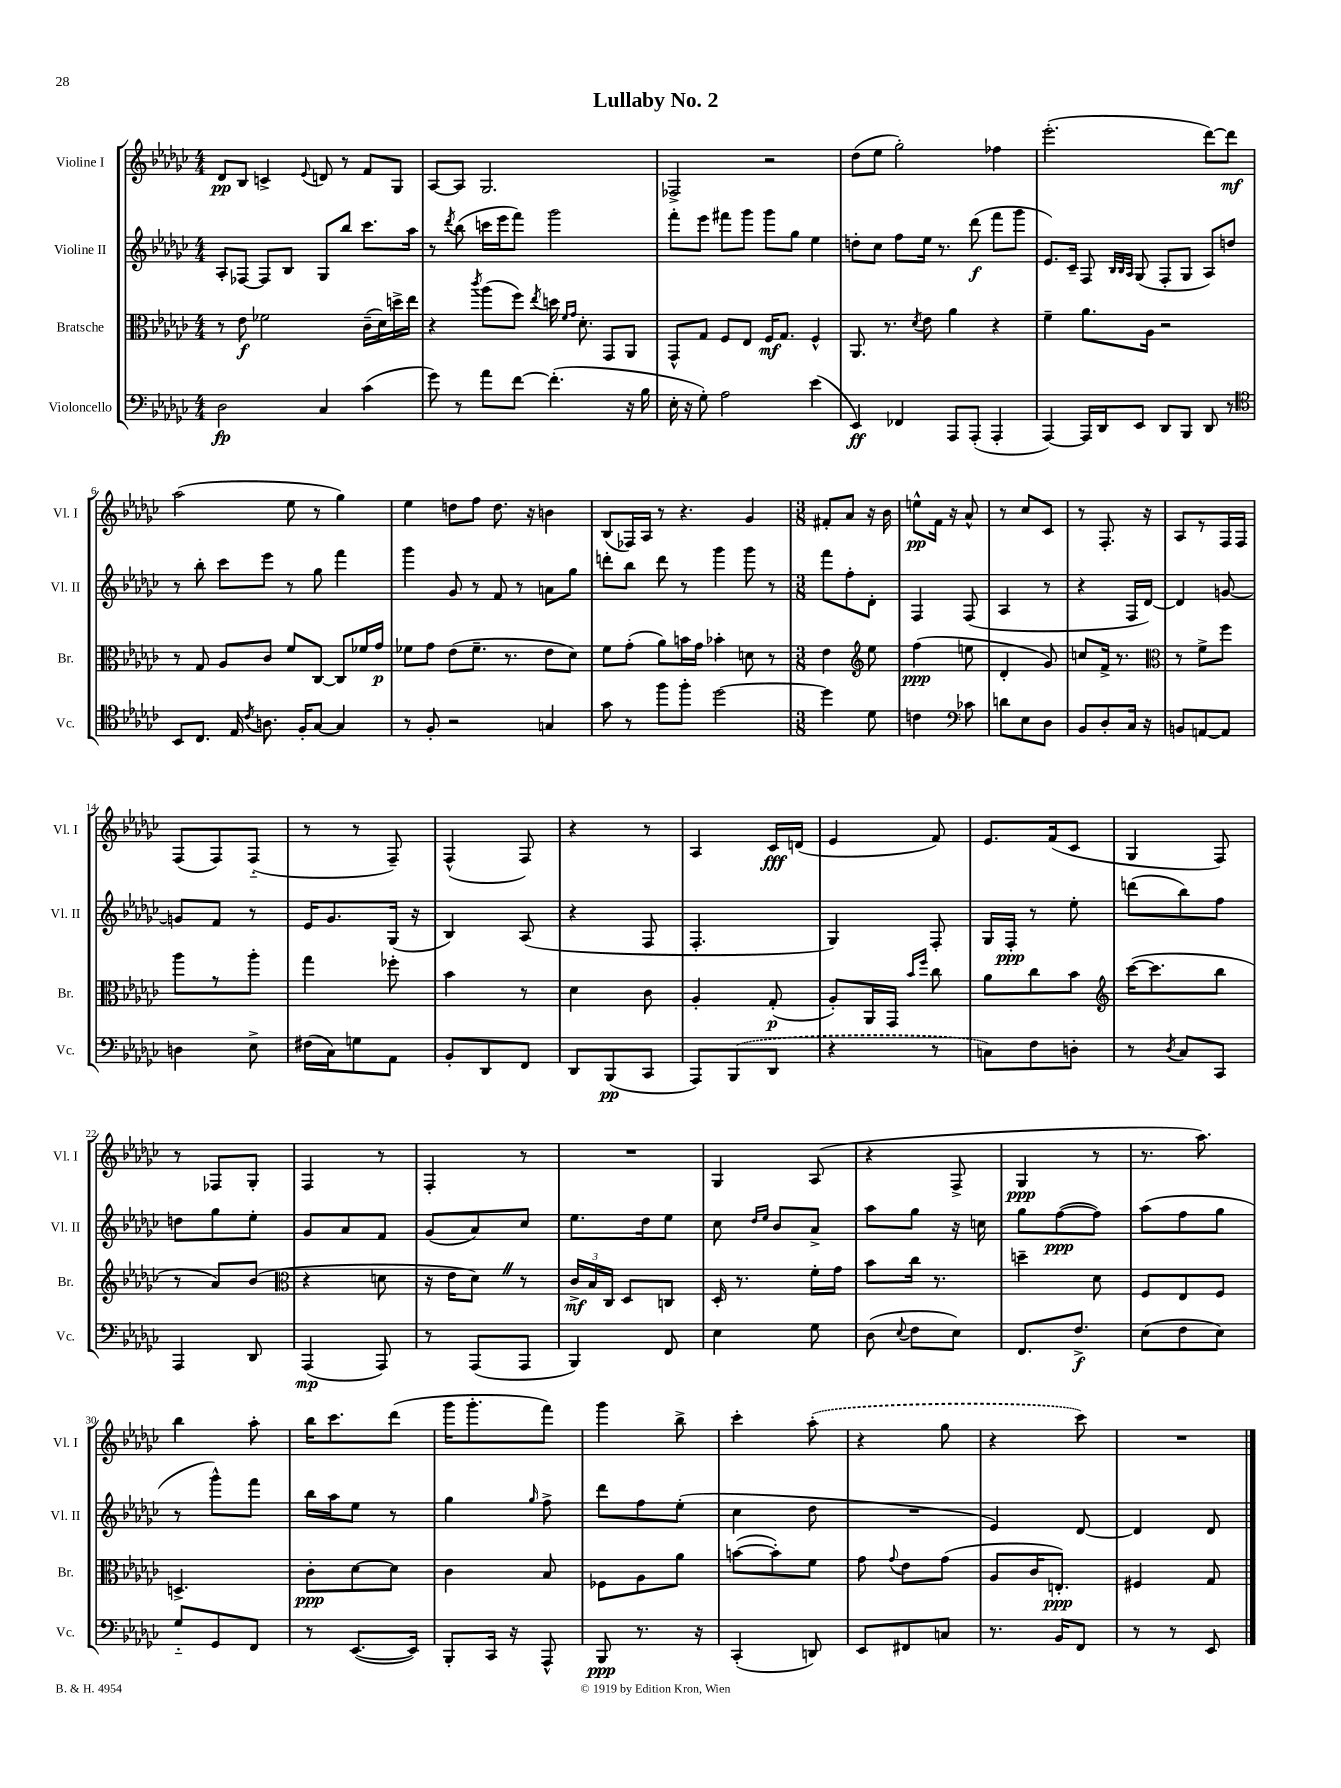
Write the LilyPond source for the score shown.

\header { title = "Lullaby No. 2" }
<<
\new StaffGroup <<
\new Staff = "s0" \with { instrumentName = "Violine I" shortInstrumentName = "Vl. I" } {
    \clef treble \key ges \major \numericTimeSignature \time 4/4
    \autoBeamOff des'8[\pp bes8] c'4-> \appoggiatura { ees'8 } d'8 r8 f'8[ ges8] |
    aes8[~ aes8] ges2. |
    fes2-> r2 |
    des''8[( ees''8] ges''2-.) fes''4 |
    ees'''2.-.( des'''8[~) des'''8]\mf |
    aes''2( ees''8 r8 ges''4) |
    ees''4 d''8[ f''8] d''8. r16 b'4 |
    bes8[( fes16) aes16] r8 r4. ges'4 |
    \numericTimeSignature \time 3/8 fis'8[-. aes'8] r16 bes'16 |
    e''8[-^\pp f'16] r16 aes'8-^ |
    r8 ces''8[ ces'8] |
    r8 f8.-. r16 |
    aes8[ r8 f16 f16] |
    f8[( f8) f8]-_( |
    r8 r8 f8--) |
    f4-^( f8) |
    r4 r8 |
    aes4 ces'16[\fff d'16]( |
    ees'4 f'8) |
    ees'8.[ f'16( ces'8] |
    ges4 f8) |
    r8 fes8[ ges8]-. |
    f4 r8 |
    f4-. r8 |
    R4. |
    ges4 aes8( |
    r4 f8-> |
    ges4\ppp r8 |
    r8. aes''8.) |
    bes''4 aes''8-. |
    bes''16[ ces'''8. des'''8]( |
    ges'''16[ ges'''8.-. f'''8]) |
    ges'''4 bes''8-> |
    ces'''4-. \once \slurDashed aes''8-.( |
    r4 ges''8 |
    r4 ces'''8) |
    R4. \bar "|." |
}
\new Staff = "s1" \with { instrumentName = "Violine II" shortInstrumentName = "Vl. II" } {
    \clef treble \key ges \major \numericTimeSignature \time 4/4
    \autoBeamOff aes8[-. fes8]~ fes8[ bes8] ges8[ bes''8] ces'''8.[ aes''16] |
    r8 \acciaccatura { des'''8 } bes''8( c'''16[ ees'''16 f'''8]) ges'''2 |
    f'''8[-. ees'''8] fis'''8[ ges'''8] ges'''8[ ges''8] ees''4 |
    d''8[-. ces''8] f''8[ ees''16] r8. des'''8\f( f'''8[ ges'''8] |
    ees'8.[) ces'16]-- f8 \grace { bes32[ bes32 aes32] } ges8( f8[-. ges8] aes8[) d''8] |
    r8 bes''8-. ces'''8[ ees'''8] r8 ges''8 f'''4 |
    ges'''4 ges'8 r8 f'8 r8 a'8[ ges''8] |
    d'''8[-. bes''8] d'''8 r8 ges'''4 ges'''8 r8 |
    \numericTimeSignature \time 3/8 f'''8[ f''8-. des'8]-. |
    f4 f8( |
    aes4 r8 |
    r4 f16[ des'16]~) |
    des'4 g'8~ |
    g'8[ f'8] r8 |
    ees'16[ ges'8. ges16]( r16 |
    bes4) aes8( |
    r4 f8 |
    f4.-. |
    ges4) f8-. |
    ges16[ f16]-.\ppp r8 ees''8-. |
    d'''8[( bes''8) f''8] |
    d''8[ ges''8 ees''8]-. |
    ges'8[ aes'8 f'8] |
    ges'8[( aes'8) ces''8] |
    ees''8.[ des''16 ees''8] |
    ces''8 \grace { des''16[ ees''16] } bes'8[ aes'8]-> |
    aes''8[ ges''8] r16 c''16 |
    ges''8[ f''8~\ppp( f''8]) |
    aes''8[( f''8 ges''8] |
    r8 ges'''8[-^) f'''8] |
    bes''16[ aes''16 ees''8] r8 |
    ges''4 \grace { ges''16 } f''8-> |
    des'''8[ f''8 ees''8]-.( |
    ces''4 des''8 |
    R4. |
    ees'4) des'8~ |
    des'4 des'8 \bar "|." |
}
\new Staff = "s2" \with { instrumentName = "Bratsche" shortInstrumentName = "Br." } {
    \clef alto \key ges \major \numericTimeSignature \time 4/4
    \autoBeamOff r8 ees'8\f fes'2 ces'16[--( des'16) d''16-> ees''16] |
    r4 \acciaccatura { ces'''8 } aes''8[( f''8]) \acciaccatura { ees''8 } d''16 \grace { f'16[ ges'16] } des'8.-. ges,8[ aes,8] |
    ges,8[-^ ges8] f8[ ees8] f16[\mf ges8.] f4-^ |
    aes,8. r8. \acciaccatura { des'8 } ees'8 aes'4 r4 |
    f'4-- aes'8.[ aes16] r2 |
    r8 ges8 aes8[ ces'8] f'8[ ces8]~ ces8[ fes'16 ges'16]\p |
    fes'8[ ges'8] ees'8[( fes'8.]-- r8. ees'8[ des'8]) |
    f'8[ ges'8]-.( aes'8[) b'16 ges'16] bes'4-. d'8 r8 |
    \numericTimeSignature \time 3/8 ees'4 \clef treble ees''8 |
    f''4\ppp( e''8 |
    des'4-. ges'8) |
    c''8[ f'16]-> r8. |
    \clef alto r8 f'8[-> f''8] |
    aes''8[ r8 aes''8]-. |
    ges''4 fes''8-. |
    bes'4 r8 |
    des'4 ces'8 |
    aes4-. ges8-.\p( |
    aes8[-.) aes,16 ges,16] \grace { bes'16[ f''16] } ces''8 |
    aes'8[ ces''8 bes'8] |
    \clef treble ces'''16[~( ces'''8. bes''8] |
    r8 aes'8[) bes'8]( |
    \clef alto r4 d'8 |
    r16 ees'16[ des'8]) \once \override BreathingSign.text = \markup { \musicglyph "scripts.caesura.straight" } \breathe r8 |
    \tuplet 3/2 { ces'16[->\mf bes16 ces16] } des8[ c8] |
    des16-. r8. f'16[-. ges'16] |
    bes'8[ ces''16] r8. |
    d''4-- des'8 |
    f8[ ees8 f8] |
    d4.-> |
    ces'8[-.\ppp des'8~ des'8] |
    ces'4 bes8 |
    fes8[ aes8 aes'8] |
    b'8[~( b'8-.) f'8] |
    ges'8 \appoggiatura { ges'8 } ees'8[ ges'8]( |
    aes8[ ces'16 e8.]-.\ppp) |
    fis4 ges8 \bar "|." |
}
\new Staff = "s3" \with { instrumentName = "Violoncello" shortInstrumentName = "Vc." } {
    \clef bass \key ges \major \numericTimeSignature \time 4/4
    \autoBeamOff des2\fp ces4 ces'4( |
    ges'8) r8 aes'8[ f'8]~ f'4.-.( r16 bes16 |
    ees16-. r16 ges8-.) aes2 ees'4( |
    ees,4\ff) fes,4 aes,,8[ aes,,8]-.( aes,,4-. |
    aes,,4~) aes,,16[ des,16 ees,8] des,8[ bes,,8] des,8 r8 |
    \clef tenor bes,8[ ces8.] ees16 \acciaccatura { ces'8 } a8. f16[-. ges8]~ ges4 |
    r8 f8-. r2 g4 |
    ges'8 r8 f''8[ f''8]-. des''2~ |
    \numericTimeSignature \time 3/8 des''4 des'8 |
    c'4 \clef bass ces'8 |
    d'8[ ees8 des8] |
    bes,8[ des8-. ces16] r16 |
    b,8[ a,8~ a,8] |
    d4 ees8-> |
    fis16[( ces16) g8 aes,8] |
    bes,8[-. des,8 f,8] |
    des,8[ bes,,8\pp( ces,8] |
    aes,,8[) \once \slurDashed bes,,8( des,8] |
    r4 r8 |
    c8[) f8 d8]-. |
    r8 \acciaccatura { des8 } ces8[ ces,8] |
    aes,,4 des,8 |
    aes,,4\mp( aes,,8) |
    r8 aes,,8[( aes,,8] |
    bes,,4) f,8 |
    ees4 ges8 |
    des8( \appoggiatura { ees8 } f8[ ees8]) |
    f,8.[ f8.]->\f |
    ees8[( f8 ees8]) |
    ges8[-_ ges,8 f,8] |
    r8 ees,8.[~( ees,16]) |
    bes,,8[-. ces,16] r16 aes,,8-^ |
    bes,,8\ppp r8. r16 |
    ces,4-.( d,8) |
    ees,8[ fis,8 c8] |
    r8. bes,16[ f,8] |
    r8 r8 ees,8 \bar "|." |
}
>>
>>
